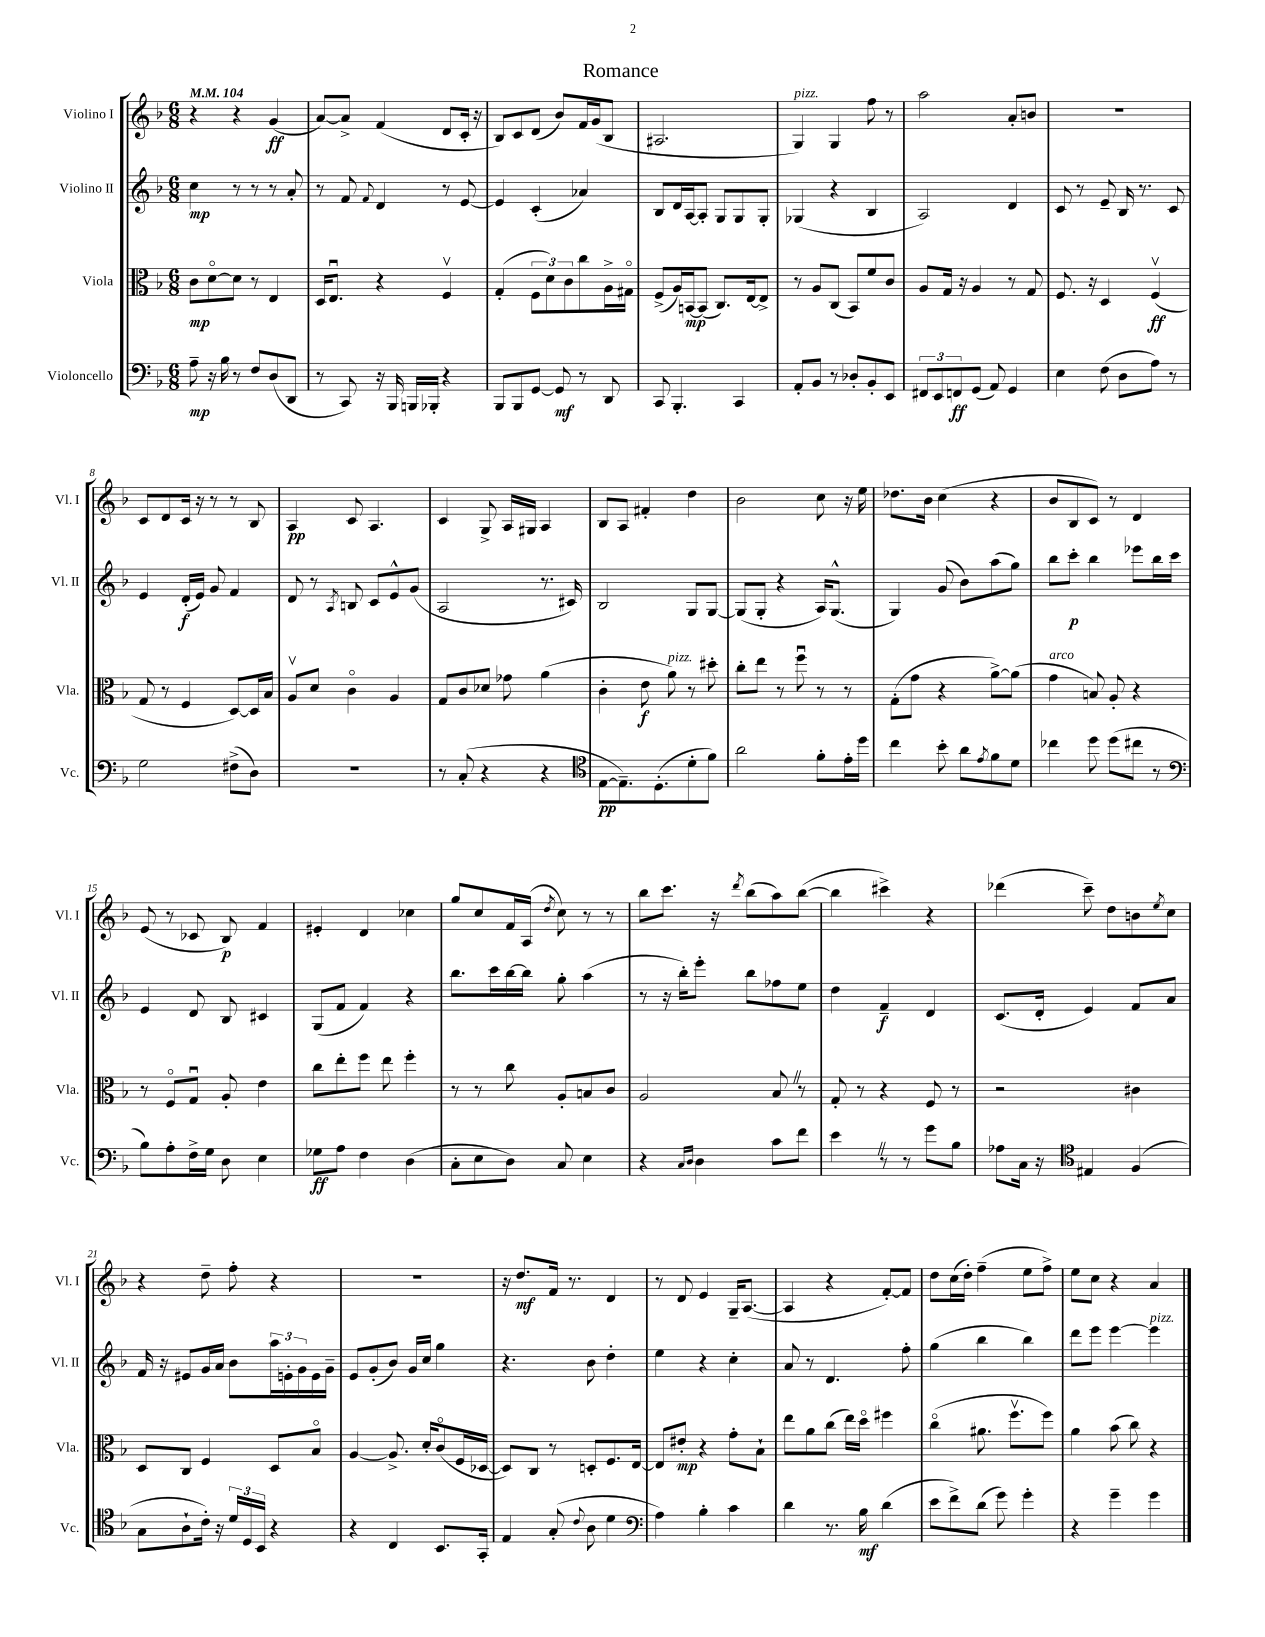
\header { title = "Romance" }
<<
\new StaffGroup <<
\new Staff = "s0" \with { instrumentName = "Violino I" shortInstrumentName = "Vl. I" } {
    \clef treble \key f \major \numericTimeSignature \time 6/8 \tempo 4 = 104
    r4 r4 g'4\ff( |
    a'8~) a'8-> f'4( d'8 c'16-. r16 |
    bes8) c'8 d'8( bes'8) f'16 g'16( bes8 |
    ais2. |
    g4^\markup { \italic "pizz." }) g4 f''8 r8 |
    a''2 a'8-. b'8 |
    R2. |
    c'8 d'8 c'16 r16 r8 r8 bes8 |
    a4\pp c'8 a4. |
    c'4 g8-> a16 gis16 a4 |
    bes8 a8 fis'4-. d''4 |
    bes'2 c''8 r16 e''16 |
    des''8. bes'16 c''4( r4 |
    bes'8 bes8 c'8) r8 d'4 |
    e'8( r8 ces'8 bes8\p) f'4 |
    eis'4-. d'4 ces''4 |
    g''8 c''8 f'16 a16( \acciaccatura { d''8 } c''8) r8 r8 |
    bes''8 c'''8. r16 \acciaccatura { d'''8 } bes''8( a''8) bes''8~( |
    bes''4 cis'''4->) r4 |
    des'''4( c'''8--) d''8 b'8 \acciaccatura { e''8 } c''8 |
    r4 d''8-- f''8-. r4 |
    R2. |
    r16 d''8.\mf f'16 r8. d'4 |
    r8 d'8 e'4 g16-- a8.~( |
    a4 r4 f'8~-.) f'8 |
    d''8 c''16( d''16-.) f''4--( e''8 f''8->) |
    e''8 c''8 r4 a'4 \bar "|." |
}
\new Staff = "s1" \with { instrumentName = "Violino II" shortInstrumentName = "Vl. II" } {
    \clef treble \key f \major \numericTimeSignature \time 6/8
    c''4\mp r8 r8 r8 a'8-. |
    r8 f'8 \appoggiatura { f'8 } d'4 r8 e'8~ |
    e'4 c'4-.( aes'4) |
    bes8 d'16 a16~ a8-. g8 g8 g8-. |
    ges4( r4 bes4 |
    a2) d'4 |
    c'8 r8 e'8-- bes16 r8. c'8 |
    e'4 d'16-.\f( e'16) g'8 f'4 |
    d'8 r8 \acciaccatura { a8 } b8 c'8 e'8-^ g'8( |
    a2 r8. cis'16) |
    bes2 g8 g8~ |
    g8( g8-. r4 a16) g8.-^( |
    g4) g'8( bes'8) a''8( g''8) |
    bes''8 c'''8-.\p bes''4 ees'''8 bes''16 c'''16 |
    e'4 d'8 bes8 cis'4 |
    g8( f'8 f'4) r4 |
    bes''8. c'''16 bes''16~ bes''16 g''8-. a''4( |
    r8 r16 bes''16-.) e'''8-. bes''8 fes''8 e''8 |
    d''4 f'4--\f d'4 |
    c'8.( d'16-. e'4) f'8 a'8 |
    f'16 r16 eis'8 g'16 a'16 bes'8 \tuplet 3/2 { a''16 e'16-. g'16 } e'16 g'16-- |
    e'8 g'8-.( bes'8) g'16 c''16 g''4 |
    r4. bes'8 d''4-. |
    e''4 r4 c''4-. |
    a'8 r8 d'4. f''8-. |
    g''4( bes''4 bes''4) |
    d'''8 e'''8 e'''4~ e'''4^\markup { \italic "pizz." } \bar "|." |
}
\new Staff = "s2" \with { instrumentName = "Viola" shortInstrumentName = "Vla." } {
    \clef alto \key f \major \numericTimeSignature \time 6/8
    c'8\mp d'8~\flageolet d'8 r8 e4 |
    d16 e8.\downbow r4 f4\upbow |
    g4-.( \tuplet 3/2 { f8 d'8) c'8 } c''8 a16-> gis16\flageolet |
    f8->( a16) b,16~\mp b,8( c8.) e16~ e8-> |
    r8 a8 c8( bes,8) f'8 c'8 |
    a8 g16 r16 a4 r8 g8 |
    f8. r16 d4 f4\upbow\ff( |
    g8 r8 f4 d8~) d16 bes16 |
    a8\upbow d'8 c'4\flageolet a4 |
    g8 c'8 des'8 ges'8 a'4( |
    c'4-. e'8\f a'8^\markup { \italic "pizz." }) r8 dis''8-. |
    c''8-. e''8 r8 f''8\downbow r8 r8 |
    g8-.( g'8 r4 a'8~->) a'8( |
    g'4^\markup { \italic "arco" } b8) a8-. r4 |
    r8 f8\flageolet g8\downbow a8-. e'4 |
    c''8 e''8-. f''8 e''8 f''4-. |
    r8 r8 c''8 a8-. b8 c'8 |
    a2 bes8 \once \override BreathingSign.text = \markup { \musicglyph "scripts.caesura.straight" } \breathe r8 |
    g8-. r8 r4 f8 r8 |
    r2 cis'4 |
    d8 c8 f4 d8 bes8\flageolet |
    a4~ a8.-> d'16-. c'8\flageolet( f16 des16~ |
    des8) c8 r8 d8-. f8. e16~ |
    e8 eis'8-.\mp r4 g'8-. bes8-! |
    e''8 a'8 c''8( e''16) d''16\flageolet fis''4 |
    c''4\flageolet( ais'8. f''8.\upbow f''8) |
    a'4 bes'8( c''8) r4 \bar "|." |
}
\new Staff = "s3" \with { instrumentName = "Violoncello" shortInstrumentName = "Vc." } {
    \clef bass \key f \major \numericTimeSignature \time 6/8
    a8--\mp r16 bes16 r8 f8 d8( d,8 |
    r8 c,8) r16 bes,,16 b,,16 bes,,16-. r4 |
    bes,,8 bes,,8 g,8~ g,8\mf r8 d,8 |
    c,8 bes,,4.-. c,4 |
    a,8-. bes,8 r8 des8-. bes,8-. e,8 |
    \tuplet 3/2 { fis,8 e,8 f,8\ff } g,8( a,8) g,4 |
    e4 f8( d8 a8) r8 |
    g2 fis8->( d8) |
    R2. |
    r8 c8-.( r4 r4 |
    \clef tenor e8~\pp e8.--) d8.-.( d'8-. f'8) |
    a'2 f'8-. e'16-. d''16 |
    c''4 bes'8-. a'8 \acciaccatura { e'8 } f'8 d'8 |
    ces''4 d''8 d''8( cis''8 r8 |
    \clef bass bes8) a8-. f16-> g16 d8 e4 |
    ges8\ff a8 f4 d4( |
    c8-. e8 d8) c8 e4 |
    r4 \grace { c16 d16 } d4 c'8 f'8 |
    e'4 \once \override BreathingSign.text = \markup { \musicglyph "scripts.caesura.straight" } \breathe r8 r8 g'8 bes8 |
    aes8 c16 r16 \clef tenor eis4 f4( |
    g8 a8-! c'16-.) r16 \tuplet 3/2 { d'16 d16 bes,16 } r4 |
    r4 c4 bes,8. g,16-. |
    e4 g8-.( \appoggiatura { c'8 } a8 d'4 |
    \clef bass a4) bes4-. c'4 |
    d'4 r8. bes16\mf d'4( |
    e'8 f'8->) d'8( g'8) g'4-. |
    r4 g'4-- g'4 \bar "|." |
}
>>
>>
